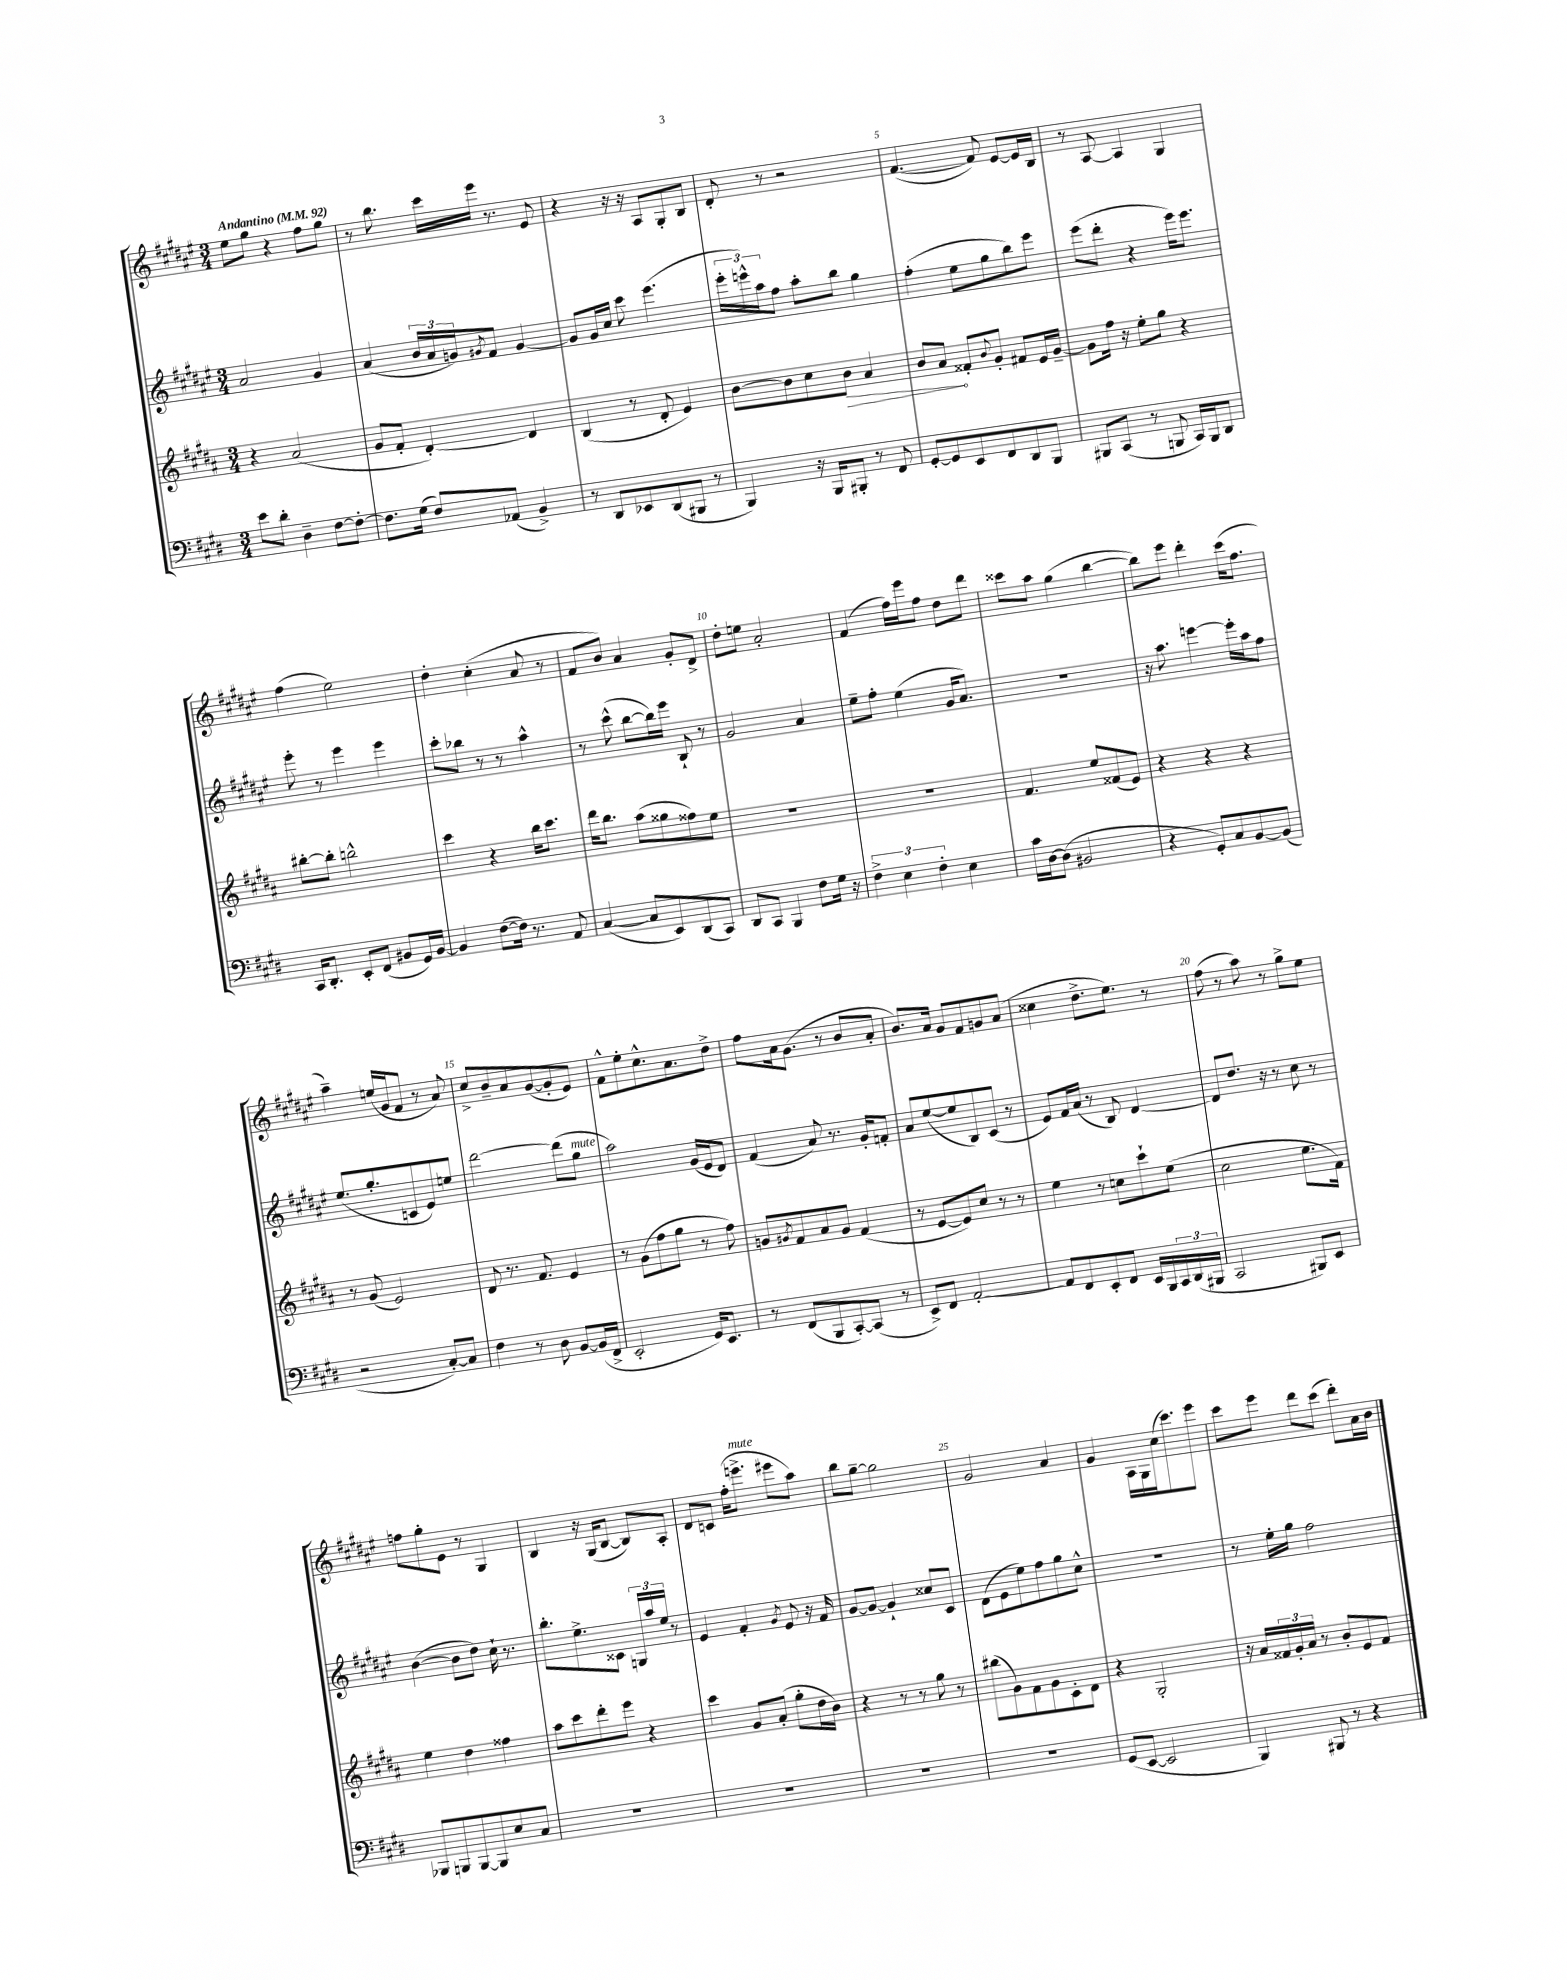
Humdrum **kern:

**kern	**kern	**dynam	**kern	**kern
*part4	*part3	*part3	*part2	*part1
*staff4	*staff3	*staff3	*staff2	*staff1
*clefF4	*clefG2	*	*clefG2	*clefG2
*k[f#c#g#d#]	*k[f#c#g#d#a#]	*	*k[f#c#g#d#a#e#]	*k[f#c#g#d#a#e#]
*M3/4	*M3/4	*	*M3/4	*M3/4
*MM92	*MM92	*	*MM92	*MM92
=1	=1	=1	=1	=1
!	!	!	!	!LO:TX:a:B:t=Andantino
8e\L	4r	.	2a#/	8ee#\L
8d#'\J	.	.	.	8gg#\J
4D#~\	(2a#/	.	.	4r
[8F#\L	.	.	4g#/	8ff#\L
8F#'\J_	.	.	.	8gg#\J
=2	=2	=2	=2	=2
8.F#\L]	8g#/L	.	(4a#/	8r
.	8f#'/J	.	.	8.bb\
(16G#\Jk	.	.	.	.
8F#/L)	[4d#'/)	.	24b/LL	.
.	.	.	24a#/	.
.	.	.	.	16ccc#\LL
.	.	.	24gn/J)	.
.	.	.	8qg#X/	.
(8AA-X/J	.	.	8f#/J	16eee#\JJ
.	.	.	.	8.r
4BB^/)	4d#/]	.	[4g#/	.
.	.	.	.	8e#/
=3	=3	=3	=3	=3
8r	(4B/	.	8g#/L]	4r
8DD#/L	.	.	16g#/L	.
.	.	.	16cc#/JJ	.
8EE-X/	8r	.	8ccc#\	16r
.	.	.	.	16r
(8DD#/	8d#'/	.	(4.eee#\	8A#/L
8BBB#X/J	4e/)	.	.	8G#'/
8r	.	.	.	8B/J
=4	=4	=4	=4	=4
4BBB/)	[8b\L	.	24eee#'\LL	8d#'/
.	.	.	24eeen^^\)	.
.	.	.	24aa#\J	.
.	8b\]	.	8ff#\J	8r
16r	8cc#\	.	8aa#'\L	2r
16BBB/KL	.	.	.	.
!	!	!LO:HP:b	!	!
8BBB#X'/J	8b\J	>	8bb\J	.
8r	4a#/	.	4gg#\	.
8FF#/	.	.	.	.
=5	=5	=5	=5	=5
[8GG#'/L	8b/L	.	(4ff#'\	([4.f#/
8GG#/]	8a#/J	.	.	.
8EE/	8f##X'/L	]	8ee#\L	.
.	8qqb/	.	.	.
8FF#/	8g#'/J	.	8gg#\	8f#/])
8DD#/	8f#X/L	.	8bb\)	[8e#/L
8BBB/J	16e/L	.	8eee#\J	16e#/L]
.	[16g#~/JJ	.	.	16B/JJ
=6	=6	=6	=6	=6
8BBB#X/L	8g#\L]	.	(8eee#\L	8r
(8CC#/J	16ff#\Jk	.	8ddd#'\J	[8A#/
.	16r	.	.	.
8r	8ee'\L	.	4r	4A#/]
8BBBn/	8gg#\J	.	.	.
16CC#/LL)	4r	.	16eee#\KL)	4G#/
16BBB/J	.	.	8.eee#\J	.
8DD#/J	.	.	.	.
!!LO:LB:g=z
=7	=7	=7	=7	=7
16CC#/KL	[8bb#X'\L	.	8eee#'\	(4ff#\
8.DD#'/J	.	.	.	.
.	8bb#'\J]	.	8r	.
8EE'/L	2bbn^^\	.	4eee#\	2ee#\)
(8FF#/J	.	.	.	.
8BB#X/L	.	.	4eee#\	.
16GG#/L)	.	.	.	.
[16BB#/JJ	.	.	.	.
=8	=8	=8	=8	=8
4BB#/]	4ccc#\	.	8ccc#'\L	4dd#'\
.	.	.	8bb-X\J	.
([8F#\L	4r	.	8r	(4cc#'\
16F#\Jk])	.	.	8r	.
8.r	.	.	.	.
.	16bb\KL	.	4aa#^^\	8a#/
.	8.ccc#\J	.	.	.
8AA/	.	.	.	8r
=9	=9	=9	=9	=9
([4C#/	16ddd#\KL	.	8r	8f#/L
.	8.bb\J	.	.	.
.	.	.	(8ccc#^^\	8b/J)
8C#/L]	(8aa#\L	.	[8bb\L	4a#/
8EE/)	8gg##X\	.	16bb\L])	.
.	.	.	16eee#\JJ	.
(8DD#/	8ff##X\)	.	8B`/	8g#'/L
8CC#/J)	8ee\J	.	8r	8d#^/J
=10	=10	=10	=10	=10
8DD#/L	2.r	.	2g#/	8dd#'\L
8CC#/J	.	.	.	8een\J
4BBB/	.	.	.	2a#'/
8F#\L	.	.	4a#/	.
16G#\Jk	.	.	.	.
16r	.	.	.	.
=11	=11	=11	=11	=11
6F#^\	2.r	.	8ee#~\L	(4f#/
.	.	.	8ff#'\J	.
6E\	.	.	.	.
.	.	.	(4ee#\	16ff#\LL)
.	.	.	.	16eee#\J
6F#'\	.	.	.	.
.	.	.	.	8ff#\J
4E\	.	.	16g#/KL	8dd#\L
.	.	.	8.a#/J)	.
.	.	.	.	8ddd#\J
=12	=12	=12	=12	=12
16c#\LL	4.f#/	.	2.r	8ccc##X\L
[16D#\J	.	.	.	.
(8D#\J]	.	.	.	8aa#\J
2BB#X/	.	.	.	(4gg#\
.	8ee/L	.	.	.
.	(8f##X/	.	.	[4bb\
.	8e/J)	.	.	.
=13	=13	=13	=13	=13
4r	4r	.	16r	8bb\L])
.	.	.	8.aa#\	.
.	.	.	.	8eee#\J
8GG#'/L)	4r	.	[4eeen\	4ddd#'\
8C#/	.	.	.	.
[8BB/	4r	.	16eee'\LL]	(16ccc#\KL
.	.	.	16aa#\J	8.ff#\J
(8BB/J]	.	.	8ff#\J	.
!!LO:LB:g=z
=14	=14	=14	=14	=14
2r	8r	.	(8.ee#/L	4aa#~\)
.	(8g#/	.	.	.
.	.	.	8.gg#'/	.
.	2e/)	.	.	(16een/LL
.	.	.	.	16g#/J
.	.	.	8cn/	8f#/J
[8C#'/L)	.	.	8e#/)	8r
8C#/J]	.	.	8een/J	8a#/)
=15	=15	=15	=15	=15
4F#\	8d#/	.	[2ddd#\	8cc#^/L
.	8.r	.	.	8b~/
8r	.	.	.	8a#/
.	8.f#/	.	.	.
8D#\	.	.	.	([8g#/
[8BB/L	4e/	.	(8ddd#\L]	8g#'/]
!	!	!	!LO:TX:a:i:t=mute	!
(16BB/L]	.	.	8gg#\J	8e#/J)
16FF#^/JJ	.	.	.	.
=16	=16	=16	=16	=16
2EE'/	8r	.	2aa#\)	8f#^^\L
.	(8g#\L	.	.	8ee#'\
.	8ff#\	.	.	8.cc#^^\
.	8gg#\J	.	.	.
.	.	.	.	8.a#\
16GG#/KL)	8r	.	(16g#/LL	.
8.EE/J	.	.	16e#/J	.
.	8ff#\)	.	8d#/J)	8dd#^\J
=17	=17	=17	=17	=17
8r	8gn/L	.	(4f#/	8ff#\L
.	8qg#X/	.	.	.
(8FF#/L	8f#/	.	.	16a#\k
.	.	.	.	(8.g#\J
8BBB/	8a#/	.	8a#/)	.
[8CC#'/)	8g#/J	.	8.r	8r
(8CC#/J]	(4f#/	.	.	8b/L
.	.	.	16g#'/KL	.
8r	.	.	8fn'/J	8a#'/J
=18	=18	=18	=18	=18
8EE^/L)	8r	.	8a#/L	8.b/L)
8FF#/J	[8e/L	.	([8ee#/	.
.	.	.	.	16a#/Jk
[2AA'/	8e/])	.	8ee#/]	8g#/L
.	8cc#/J	.	8B/)	8f#/
.	8r	.	(8c#/J	8gn/
.	8r	.	8r	(8a#/J
=19	=19	=19	=19	=19
8AA/L]	4ee\	.	8e#/L)	4cc##X\
8FF#/	.	.	16f#/L	.
.	.	.	(16a#/JJ	.
8EE'/	8r	.	8r	8.dd#^\L
8FF#/J	8ccn\L	.	8B/)	.
.	.	.	.	8.ee#\J)
16EE/LL	8ccc#`\	.	[4d#/	.
16BBB/	.	.	.	.
24CC#/	(8ee\J	.	.	8r
(24DD#/	.	.	.	.
24BBB#X/JJ	.	.	.	.
=20	=20	=20	=20	=20
2CC#/	2cc#\	.	8d#/L]	(8ff#\
.	.	.	8.dd#/J	8r
.	.	.	.	8aa#\)
.	.	.	16r	.
.	.	.	8r	8r
8BBB#X/L)	8.ee\L	.	8cc#\	8gg#^\L
8EE/J	.	.	8r	8ee#\J
.	16f#\Jk)	.	.	.
!!LO:LB:g=z
=21	=21	=21	=21	=21
8BBB-X/L	4ee\	.	([4b\	8ffn\L
8BBBn/	.	.	.	8gg#'\
[8BBB/	4dd#\	.	8b\L]	8e#\J
8BBB/]	.	.	8dd#\J)	8r
8E/	4ff##X\	.	16cc#`\	4G#/
.	.	.	8.r	.
8C#/J	.	.	.	.
=22	=22	=22	=22	=22
2.r	8aa#\L	.	8.bb'\L	4B/
.	8ccc#\	.	.	.
.	.	.	8.ee#^\	.
.	8ddd#'\	.	.	16r
.	.	.	.	(16G#/KL
.	8eee\J	.	8c##X\J	[8B/J
.	4r	.	24Gn/LL	8B/L])
.	.	.	24aa#/	.
.	.	.	24ee#/JJ	.
.	.	.	8r	8A#'/J
=23	=23	=23	=23	=23
2.r	4ccc#\	.	4e#/	8d#/L
.	.	.	.	8cn/J
.	8g#/L	.	4f#'/	(16ff#'\KL
!	!	!	!	!LO:TX:a:i:t=mute
.	.	.	.	8.eeen^\J
.	(8a#'/J	.	.	.
.	.	.	8qg#/	.
.	8gg#'\L	.	8e#/	8eee#X\L
.	16dd#\L	.	16r	8aa#\J)
.	16b\JJ)	.	16f#/	.
=24	=24	=24	=24	=24
2.r	4r	.	[8g#/L	8bb\L
.	.	.	8g#/J_	[8gg#~\J
.	8r	.	4g#`/]	2gg#\]
.	8r	.	.	.
.	8gg#\	.	8cc##X/L	.
.	8r	.	8c#/J	.
=25	=25	=25	=25	=25
2.r	(8bb#X\L	.	(8d#\L	2g#/
.	8g#\)	.	8e#\	.
.	8f#\	.	8ee#\)	.
.	8g#\	.	8ff#\	.
.	8c#'\	.	8gg#\	4a#/
.	8d#\J	.	8cc#^^\J	.
=26	=26	=26	=26	=26
(8GG#/L	4r	.	2.r	4g#/
[8EE/J	.	.	.	.
2EE/]	2G#'/	.	.	16A#\LL
.	.	.	.	16G#\
.	.	.	.	(16cc#\J
.	.	.	.	8.ccc#\)
.	.	.	.	8eee#\J
=27	=27	=27	=27	=27
4BBB/)	16r	.	8r	8ccc#\L
.	16a#/LL	.	.	.
.	24f##X/	.	16ee#'\LL	8eee#\J
.	24g#'/	.	.	.
.	.	.	16gg#\JJ	.
.	24a#/JJ	.	.	.
8BBB#X/	8r	.	2ff#\	8ddd#\L
8r	8b'/L	.	.	(8ccc#\J
4r	8e/	.	.	8ddd#'\L)
.	8f##/J	.	.	16a#\L
.	.	.	.	16b\JJ
==	==	==	==	==
*-	*-	*-	*-	*-
